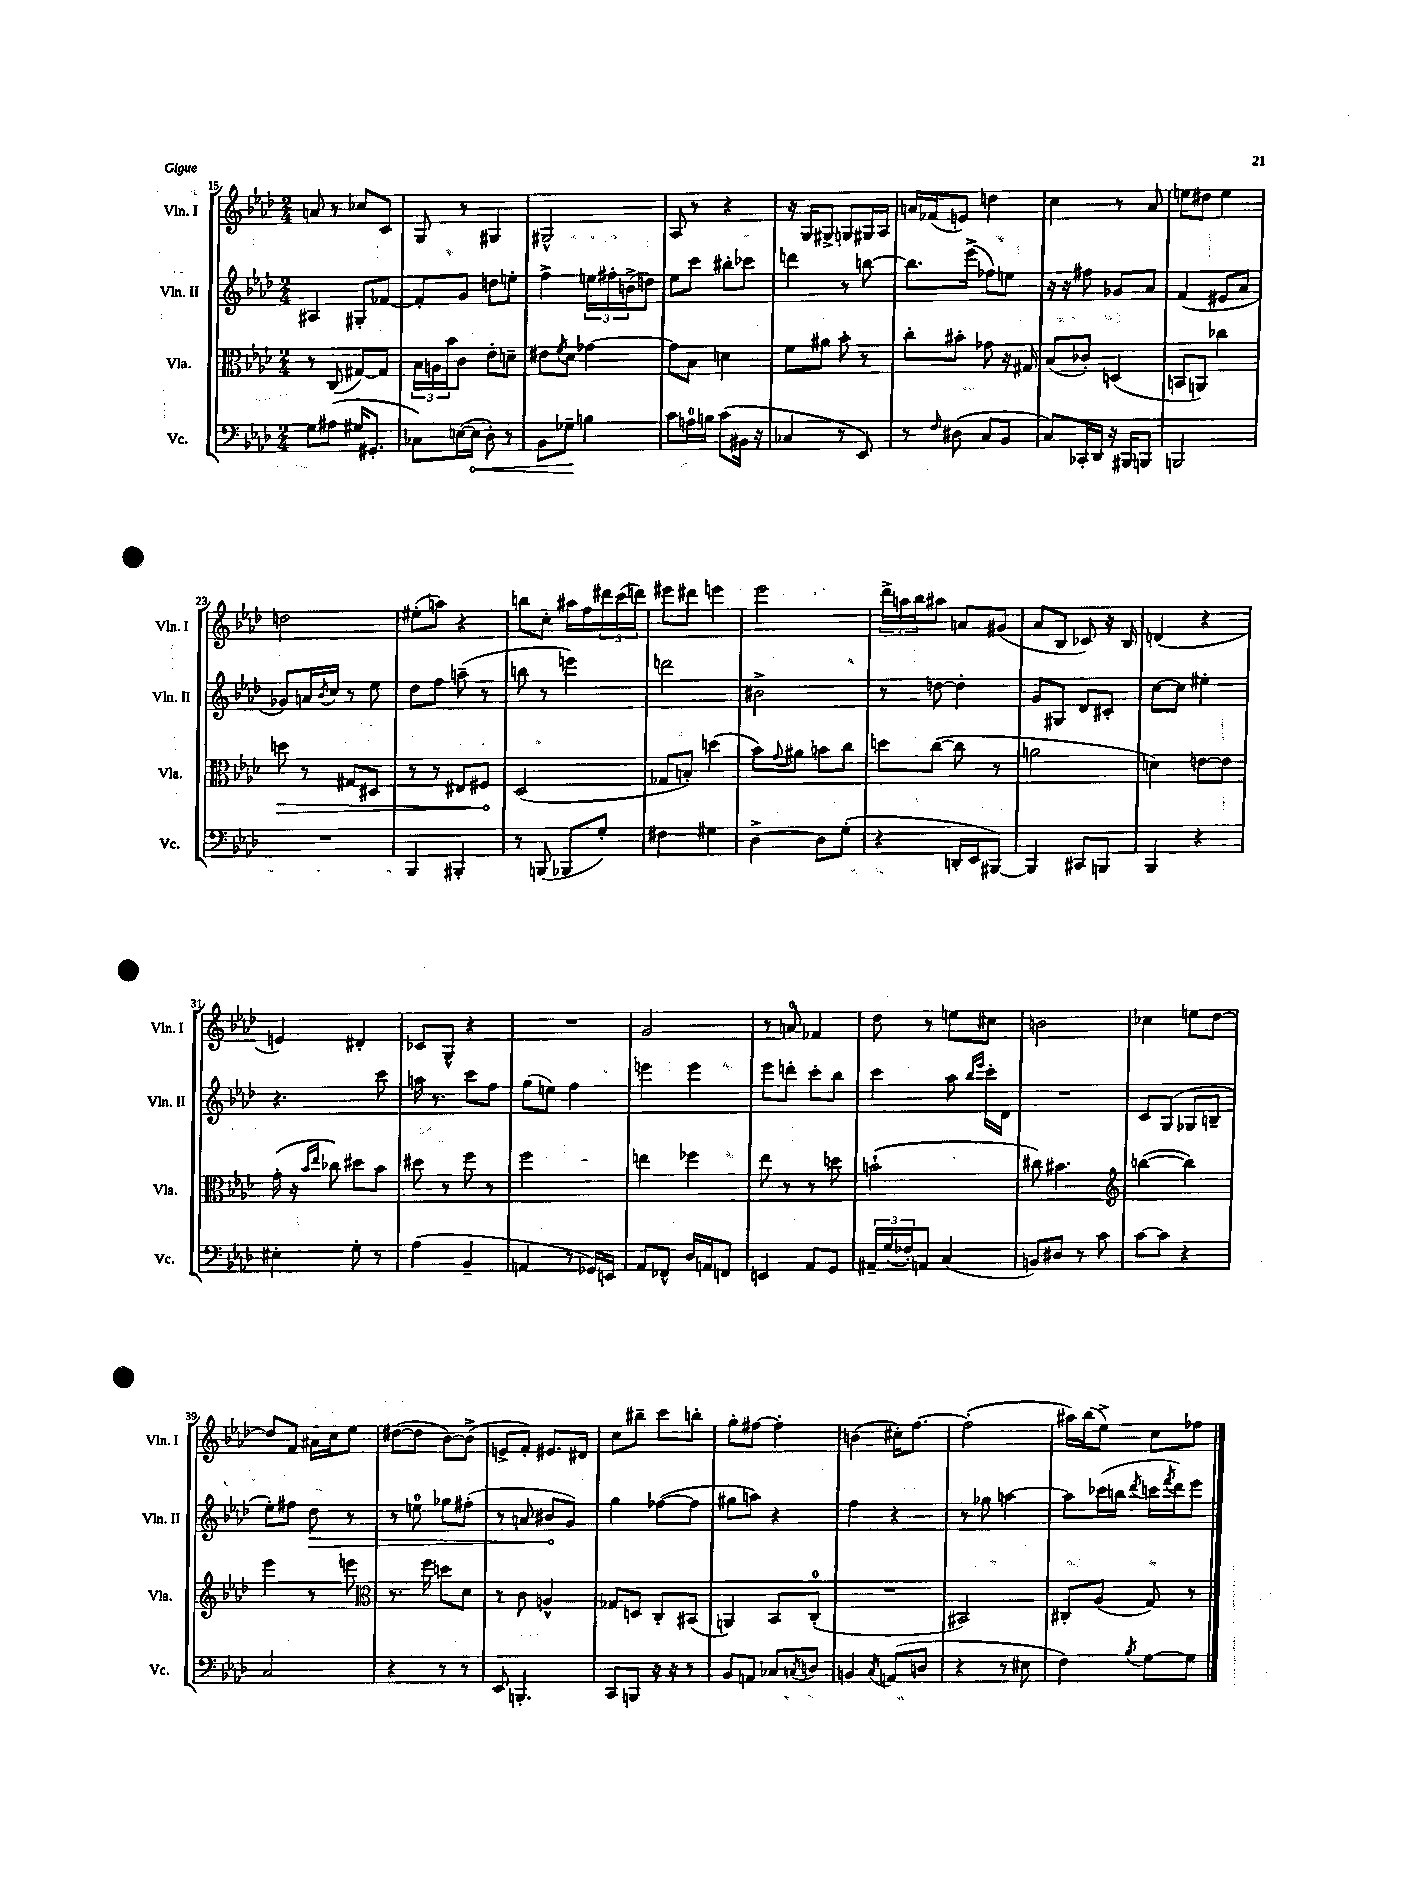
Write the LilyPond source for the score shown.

<<
\new StaffGroup <<
\new Staff = "s0" \with { instrumentName = "Vln. I" shortInstrumentName = "Vln. I" } {
    \clef treble \key aes \major \numericTimeSignature \time 2/4
    a'8 r8 ces''8 c'8 |
    g8 r8 gis4 |
    gis2-^ |
    aes8 r8 r4 |
    r16 g16 gis8-> g8 gis16 aes16 |
    a'16 fes'16( e'8) d''4 |
    c''4 r8 aes'8 |
    e''8 dis''8 e''4 |
    d''2 |
    eis''8-.( a''8) r4 |
    b''8 c''8-. ais''16 f''16 \tuplet 3/2 { dis'''16 c'''16( d'''16) } |
    eis'''8 dis'''8 e'''4 |
    ees'''2 |
    \tuplet 3/2 { des'''16-> a''16 bes''16 } ais''8 a'8 gis'8( |
    aes'8 bes8 ces'8) r16 bes16 |
    d'4( r4 |
    e'4) dis'4-. |
    ces'8 g8-^ r4 |
    R2 |
    g'2 |
    r8 a'8-0 fes'4 |
    des''8 r8 e''8 cis''8 |
    b'2 |
    ces''4 e''8 des''8~ |
    des''8 f'8 ais'16 c''16 ees''8 |
    dis''8~( dis''8 bes'8~) bes'8->( |
    e'8-> f'8-.) eis'8. dis'16 |
    c''8 bis''8-- c'''8 b''8-. |
    g''8-. fis''8~ fis''4-. |
    b'4( cis''16-.) f''8.~ |
    f''2-.( |
    ais''16) bes''16( ees''8->) c''8 fes''8 \bar "|." |
}
\new Staff = "s1" \with { instrumentName = "Vln. II" shortInstrumentName = "Vln. II" } {
    \clef treble \key aes \major \numericTimeSignature \time 2/4
    ais4 gis8-. fes'8~ |
    fes'8-. g'8 d''8 e''8-. |
    f''4-> \tuplet 3/2 { e''16 fis''16-. b'16->( } d''8) |
    ees''8 c'''8 bis''8-. ces'''8 |
    d'''4 r8 b''8~ |
    b''8. ees'''16->( fes''8) e''8 |
    r16 r16 fis''8 ges'8 aes'8 |
    f'4( eis'8 aes'8 |
    ges'8) a'16 \acciaccatura { bes'8 } c''16 r8 ees''8 |
    des''8 f''8 a''8--( r8 |
    b''8 r8 e'''4) |
    d'''2 |
    bis'2-> |
    r8 d''8~ d''4-. |
    g'8 gis8 des'8 cis'8-. |
    c''8~ c''8 eis''4-. |
    r4. c'''8 |
    a''16 r8. c'''8 f''8 |
    g''8( e''8) f''4 |
    e'''4 e'''4 |
    ees'''8 d'''8-. c'''8-. bes''8 |
    c'''4 aes''8 \grace { bes''16 ees'''16 } c'''16-. des'16 |
    R2 |
    c'8 g8( ges8 b8-- |
    ees''8-.) fis''8 \once \override Hairpin.circled-tip = ##t des''8\> r8 |
    r8 e''8-0 ges''8 fis''8-.( |
    r8 a'8 bis'8\! g'8) |
    g''4 fes''8~( fes''8 |
    gis''8 a''8) r4 |
    f''4 r4 |
    r8 ges''8 a''4~ |
    a''8 ces'''16( b''16 \acciaccatura { des'''8 } c'''16 \acciaccatura { f'''8 } des'''16) ees'''8 \bar "|." |
}
\new Staff = "s2" \with { instrumentName = "Vla." shortInstrumentName = "Vla." } {
    \clef alto \key aes \major \numericTimeSignature \time 2/4
    r8 c8( gis8~) gis8 |
    \tuplet 3/2 { bes16 a16 bes'16 } c'8 ees'8-. d'8-- |
    eis'8 \acciaccatura { f'8 } des'8 ges'4~ |
    ges'8 bes8 d'4 |
    f'8 ais'8 bes'8-. r8 |
    c''8-. bis'8-. ges'8 r16 gis16 |
    bes8( ces'8-.) d4( |
    b,8 a,8) ces''4 |
    \once \override Hairpin.circled-tip = ##t d''8\> r8 gis8 dis8 |
    r8 r8 eis8 fis8\! |
    des2( |
    ges8 b8-.) d''4( |
    bes'8) \appoggiatura { g'8 } ais'8 b'8 c''8 |
    d''8 c''8~( c''8 r8 |
    a'2 |
    d'4) e'8~ e'8 |
    g'16-.( r16 \grace { bes'16 ees''16 } ces''8) dis''8 bes'8 |
    dis''8 r8 f''8 r8 |
    f''2 |
    e''4 fes''4 |
    ees''8 r8 r8 d''8 |
    b'2-!( |
    cis''8) bis'4. |
    \clef treble b''4~( b''4) |
    ees'''4 r8 e'''8 |
    \clef alto r8. f''16 d''8 des'8 |
    r8 c'8 a4-^ |
    ges8 d8 c8-. bis,8( |
    a,4) bes,8 c8-0-.( |
    R2 |
    bis,2) |
    cis8-. aes8( g8) r8 \bar "|." |
}
\new Staff = "s3" \with { instrumentName = "Vc." shortInstrumentName = "Vc." } {
    \clef bass \key aes \major \numericTimeSignature \time 2/4
    g8 ais8( gis16 gis,8.-. |
    ces8) e16~( \once \override Hairpin.circled-tip = ##t e16\< des8-.) r8 |
    bes,8 ges8--\! b4 |
    c'8 a16-0 b16 c'8( bis,16 r16 |
    ces4 r8 ees,8) |
    r8 \grace { f16 } dis8( c8 bes,8 |
    c8) ces,16-. des,16 r16 bis,,16 b,,8 |
    b,,2 |
    R2 |
    bes,,4 bis,,4-. |
    r8 b,,8( bes,,8 g8-.) |
    fis4 gis4 |
    des4~-> des8 g8-.( |
    r4 d,16-. ees,16 bis,,8~) |
    bis,,4 cis,8 b,,8 |
    bes,,4 r4 |
    eis4-. g8-. r8 |
    aes4( bes,4-- |
    a,4 r8 ges,16) e,16 |
    aes,8 fes,8-^ des16 a,16 f,8 |
    e,4 aes,8 g,8 |
    \tuplet 3/2 { ais,16-- g16( fes16-.) } a,8 c4( |
    b,8) dis8 r8 c'8 |
    c'8~ c'8 r4 |
    c2 |
    r4 r8 r8 |
    ees,8 b,,4.-. |
    c,8 b,,8 r16 r16 r8 |
    bes,8 a,8 ces8 \acciaccatura { c8 } d8 |
    b,4 \acciaccatura { c8 } a,8( d8 |
    r4 r8 eis8 |
    f4) \acciaccatura { bes8 } g8~ g8 \bar "|." |
}
>>
>>
\layout { \context { \Score currentBarNumber = #15 } }
